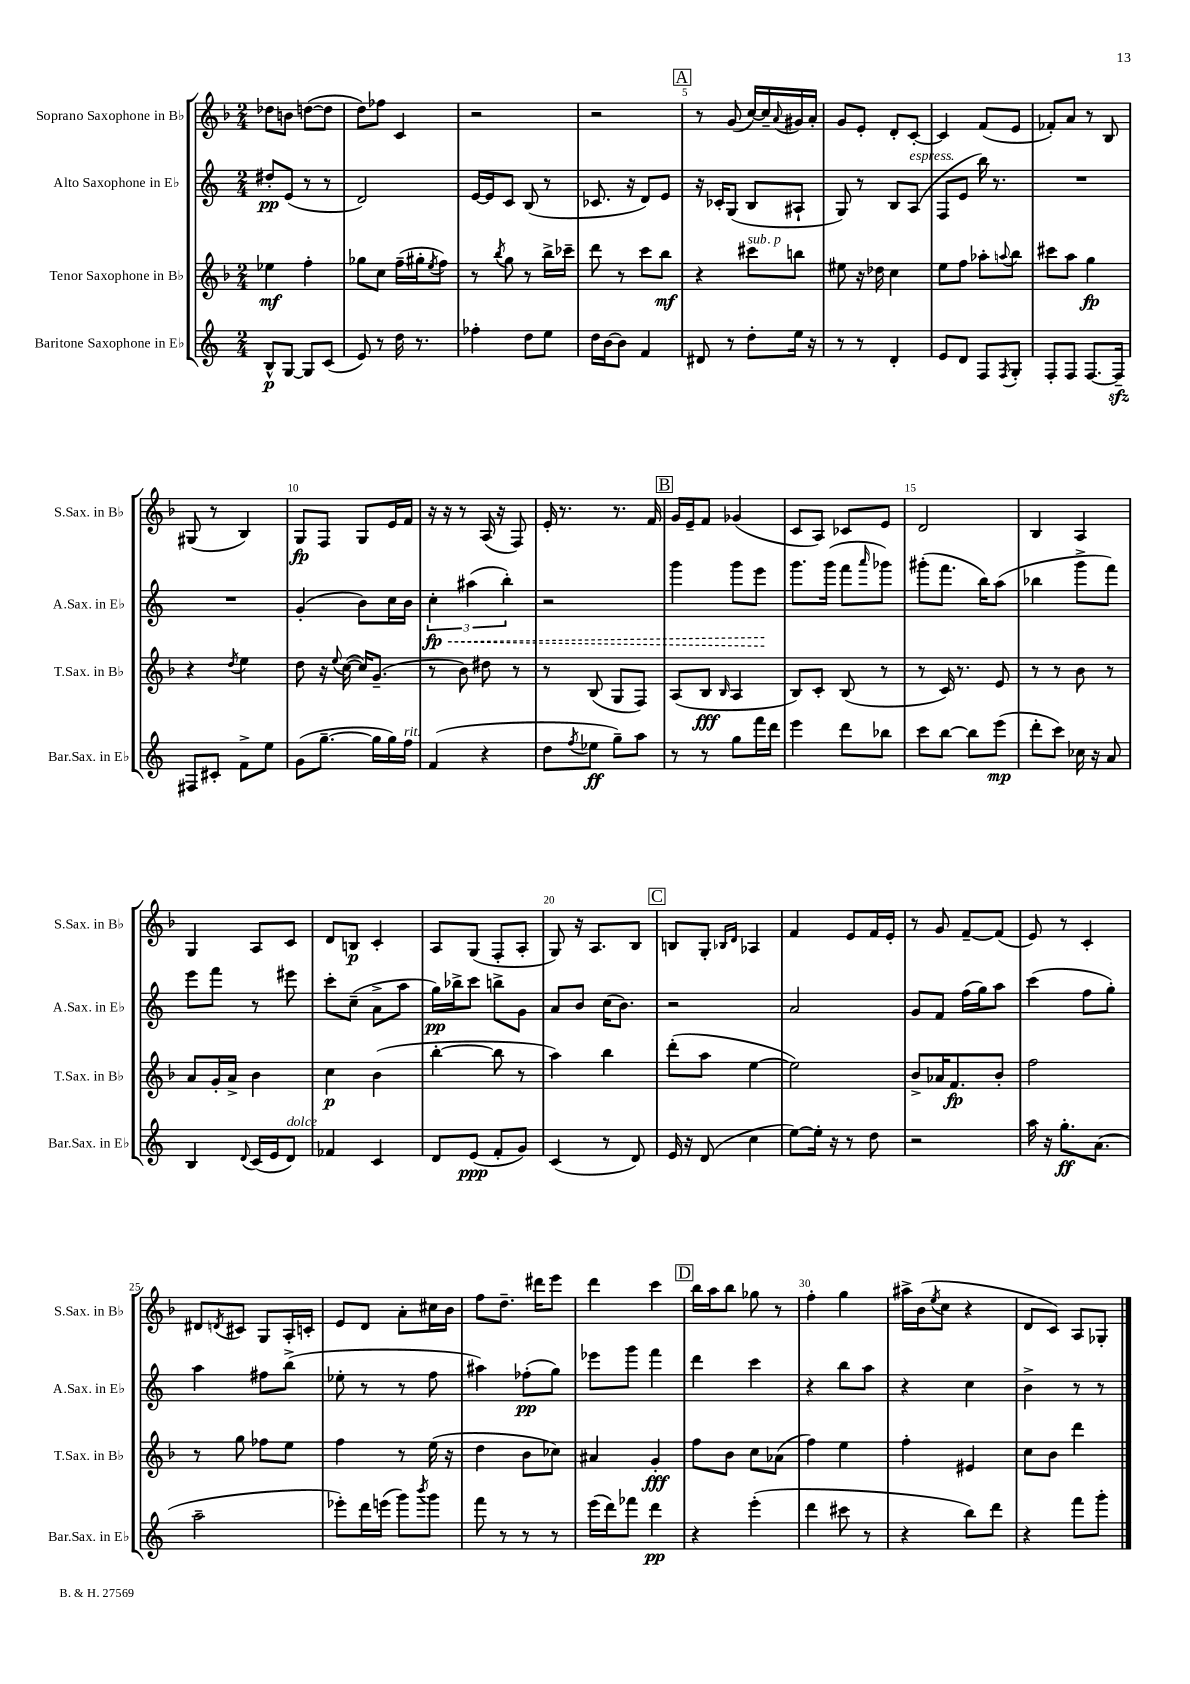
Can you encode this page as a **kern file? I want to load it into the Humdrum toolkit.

**kern	**dynam	**kern	**dynam	**kern	**dynam	**kern	**dynam
*part4	*part4	*part3	*part3	*part2	*part2	*part1	*part1
*staff4	*staff4	*staff3	*staff3	*staff2	*staff2	*staff1	*staff1
*I"Baritone Saxophone in E♭	*	*I"Tenor Saxophone in B♭	*	*I"Alto Saxophone in E♭	*	*I"Soprano Saxophone in B♭	*
*I'Bar.Sax. in E♭	*	*I'T.Sax. in B♭	*	*I'A.Sax. in E♭	*	*I'S.Sax. in B♭	*
*clefG2	*	*clefG2	*	*clefG2	*	*clefG2	*
*k[]	*	*k[b-]	*	*k[]	*	*k[b-]	*
*M2/4	*	*M2/4	*	*M2/4	*	*M2/4	*
=1	=1	=1	=1	=1	=1	=1	=1
8B^^/L	p	4ee-X\	mf	8dd#X'/L	pp	8dd-X\L	.
[8G/J	.	.	.	(8e/J	.	8bn\J	.
8G/L]	.	4ff'\	.	8r	.	([8ddn\L	.
(8c/J	.	.	.	8r	.	8dd\J]	.
=2	=2	=2	=2	=2	=2	=2	=2
8e/)	.	8gg-X\L	.	2d/)	.	8dd\L)	.
8r	.	8cc\J	.	.	.	8ff-X\J	.
16dd\	.	(16ff~\LL	.	.	.	4c/	.
8.r	.	16gg#X'\J	.	.	.	.	.
.	.	8qee/	.	.	.	.	.
.	.	8ff\J)	.	.	.	.	.
=3	=3	=3	=3	=3	=3	=3	=3
4ff-X'\	.	8r	.	[16e/LL	.	2r	.
.	.	.	.	16e/J]	.	.	.
.	.	8qbb-/	.	.	.	.	.
.	.	8gg\	.	8c/J	.	.	.
8dd\L	.	8r	.	(8B/	.	.	.
8ee\J	.	16bb-^\LL	.	8r	.	.	.
.	.	16ccc-X~\JJ	.	.	.	.	.
=4	=4	=4	=4	=4	=4	=4	=4
16dd\LL	.	8ddd\	.	8.c-X/	.	2r	.
[16b\J	.	.	.	.	.	.	.
8b\J]	.	8r	.	.	.	.	.
.	.	.	.	16r	.	.	.
4f/	.	8ccc\L	.	8d/L)	.	.	.
.	.	8bb-\J	mf	8e/J	.	.	.
!!LO:REH:place=s1:t=A
=5	=5	=5	=5	=5	=5	=5	=5
8d#X/	.	4r	.	16r	.	8r	.
.	.	.	.	16c-X'/KL	.	.	.
8r	.	.	.	(8G/J	.	(8g/	.
!	!	!LO:TX:a:i:t=sub. p	!	!	!	!	!
8dd'\L	.	8ccc#X\L	.	8B/L	.	[16cc/LL)	.
.	.	.	.	.	.	16cc~/]	.
.	.	.	.	.	.	8qqa/	.
16ee\Jk	.	8bbn\J	.	8A#X`/J	.	16g#X/	.
16r	.	.	.	.	.	16a'/JJ	.
=6	=6	=6	=6	=6	=6	=6	=6
8r	.	8ee#X\	.	8G/)	.	8g/L	.
8r	.	16r	.	8r	.	8e'/J	.
.	.	16dd-X\	.	.	.	.	.
4d'/	.	4cc\	.	8B/L	.	8d'/L	.
!	!	!	!	!LO:TX:a:i:t=espress.	!	!	!
.	.	.	.	(8A/J	.	[8c'/J	.
=7	=7	=7	=7	=7	=7	=7	=7
8e/L	.	8ee\L	.	8F/L	.	4c/]	.
8d/J	.	8ff\J	.	8e/J	.	.	.
8F/L	.	8aa-X'\L	.	16bb\)	.	(8f/L	.
.	.	.	.	8.r	.	.	.
8qF/	.	8qqaan/	.	.	.	.	.
8G'/J	.	8bb-\J	.	.	.	8e/J	.
=8	=8	=8	=8	=8	=8	=8	=8
8F'/L	.	8ccc#X\L	.	2r	.	8f-X'/L)	.
8F/J	.	8aa\J	.	.	.	8a/J	.
[8.F/L	.	4gg\	fp	.	.	8r	.
.	.	.	.	.	.	8B-/	.
16Fzz~/Jk]	.	.	.	.	.	.	.
!!LO:LB:g=z
=9	=9	=9	=9	=9	=9	=9	=9
8F#X/L	.	4r	.	2r	.	(8G#X/	.
8c#X'/J	.	.	.	.	.	8r	.
.	.	8qdd/	.	.	.	.	.
8f^\L	.	4ee\	.	.	.	4B-/)	.
8ee\J	.	.	.	.	.	.	.
=10	=10	=10	=10	=10	=10	=10	=10
(8g\L	.	8dd\	.	(4g'/	.	8G/L	fp
[8.gg~\J	.	16r	.	.	.	8F/J	.
.	.	8qqee/	.	.	.	.	.
.	.	([16cc\	.	.	.	.	.
.	.	16cc/KL])	.	8b\L)	.	8G/L	.
16gg\LL]	.	(8.g~/J	.	.	.	.	.
16gg\)	.	.	.	16cc\L	.	16e/L	.
!LO:TX:a:i:t=rit.	!	!	!	!	!	!	!
16ff\JJ	.	.	.	16b\JJ	.	16f/JJ	.
=11	=11	=11	=11	=11	=11	=11	=11
!	!	!	!	!	!LO:HP:b	!	!
(4f/	.	8r	.	6cc'\	< fp	16r	.
.	.	.	.	.	.	16r	.
.	.	8b-\)	.	.	.	8r	.
.	.	.	.	(6aa#X\	.	.	.
4r	.	8dd#X\	.	.	.	(16A/	.
.	.	.	.	.	.	16r	.
.	.	.	.	6bb'\)	.	.	.
.	.	8r	.	.	.	8F/)	.
=12	=12	=12	=12	=12	=12	=12	=12
8dd\L	.	8r	.	2r	.	16e'/	.
.	.	.	.	.	.	8.r	.
8qff/	.	.	.	.	.	.	.
8ee-X\J	ff	(8B-/	.	.	.	.	.
8gg~\L)	.	8G/L	.	.	.	8.r	.
8aa\J	.	8F/J)	.	.	.	.	.
.	.	.	.	.	.	16f/	.
!!LO:REH:place=s1:t=B
=13	=13	=13	=13	=13	=13	=13	=13
8r	.	(8A/L	.	4ggg\	.	16g/LL	.
.	.	.	.	.	.	16e~/J	.
8r	.	8B-/J	fff	.	.	8f/J	.
.	.	16qqB-/	.	.	.	.	.
8gg\L	.	4A/	.	8ggg\L	.	(4g-X/	.
16fff\L	.	.	.	8eee\J	.	.	.
16ddd\JJ	.	.	.	.	.	.	.
.	.	.	.	.	[	.	.
=14	=14	=14	=14	=14	=14	=14	=14
4eee\	.	8B-/L)	.	8.ggg\L	.	8c/L	.
.	.	8c'/J	.	.	.	8A/J)	.
.	.	.	.	(16ggg\Jk	.	.	.
8ddd\L	.	(8B-/	.	8fff\L	.	8c-X/L	.
.	.	.	.	16qqaaa/	.	.	.
8bb-X\J	.	8r	.	8ggg-X\J)	.	8e/J	.
=15	=15	=15	=15	=15	=15	=15	=15
8ccc\L	.	8r	.	(8ggg#X'\L	.	2d/	.
[8bb\J	.	16c/)	.	8.fff\J	.	.	.
.	.	8.r	.	.	.	.	.
8bb\L]	.	.	.	.	.	.	.
.	.	.	.	16bb\KL)	.	.	.
(8eee\J	mp	8e/	.	(8aa\J	.	.	.
=16	=16	=16	=16	=16	=16	=16	=16
8ddd'\L	.	8r	.	4bb-X\	.	4B-/	.
8ccc\J)	.	8r	.	.	.	.	.
16cc-X\	.	8b-\	.	8ggg^\L	.	4A/	.
16r	.	.	.	.	.	.	.
8a/	.	8r	.	8fff\J)	.	.	.
!!LO:LB:g=z
=17	=17	=17	=17	=17	=17	=17	=17
4B/	.	8a/L	.	8eee\L	.	4G/	.
.	.	16g'/L	.	8fff\J	.	.	.
.	.	16a^/JJ	.	.	.	.	.
8qqd/	.	.	.	.	.	.	.
(16c/LL	.	4b-\	.	8r	.	8A/L	.
16e/J	.	.	.	.	.	.	.
!LO:TX:a:i:t=dolce	!	!	!	!	!	!	!
8d/J)	.	.	.	8eee#X\	.	8c/J	.
=18	=18	=18	=18	=18	=18	=18	=18
4f-X/	.	4cc\	p	8ccc'\L	.	8d/L	.
.	.	.	.	(8cc~\J	.	8Bn/J	p
4c/	.	(4b-\	.	8a^\L	.	4c'/	.
.	.	.	.	8aa\J	.	.	.
=19	=19	=19	=19	=19	=19	=19	=19
8d/L	.	[4bb-'\	.	16gg\LL)	pp	8A/L	.
.	.	.	.	16bb-X^\J	.	.	.
(8e/J	ppp	.	.	8ccc\J	.	(8G/J	.
8f'/L	.	8bb-\]	.	8bbn^\L	.	8F'/L	.
8g/J)	.	8r	.	8g\J	.	8A'/J	.
=20	=20	=20	=20	=20	=20	=20	=20
(4c/	.	4aa\)	.	8a/L	.	8G/)	.
.	.	.	.	8b/J	.	16r	.
.	.	.	.	.	.	8.A/L	.
8r	.	4bb-\	.	(16cc\KL	.	.	.
.	.	.	.	8.b\J)	.	.	.
8d/)	.	.	.	.	.	8B-/J	.
!!LO:REH:place=s1:t=C
=21	=21	=21	=21	=21	=21	=21	=21
16e/	.	(8ddd'\L	.	2r	.	8Bn/L	.
16r	.	.	.	.	.	.	.
(8d/	.	8aa\J	.	.	.	8G'/J	.
.	.	.	.	.	.	16qqB-X/LL	.
.	.	.	.	.	.	16qqd/JJ	.
4cc\	.	[4ee\	.	.	.	4A-X/	.
=22	=22	=22	=22	=22	=22	=22	=22
[8ee\L)	.	2ee\])	.	2a/	.	4f/	.
16ee'\Jk]	.	.	.	.	.	.	.
16r	.	.	.	.	.	.	.
8r	.	.	.	.	.	8e/L	.
8dd\	.	.	.	.	.	16f/L	.
.	.	.	.	.	.	16e'/JJ	.
=23	=23	=23	=23	=23	=23	=23	=23
2r	.	8b-^/L	.	8g/L	.	8r	.
.	.	16a-X/K	.	8f/J	.	8g/	.
.	.	8.f/	fp	.	.	.	.
.	.	.	.	(16ff\LL	.	[8f~/L	.
.	.	.	.	16gg\J)	.	.	.
.	.	8b-'/J	.	8aa\J	.	(8f/J]	.
=24	=24	=24	=24	=24	=24	=24	=24
16aa\	.	2ff\	.	(4ccc\	.	8e/)	.
16r	.	.	.	.	.	.	.
8.gg'\L	ff	.	.	.	.	8r	.
.	.	.	.	8ff\L	.	4c'/	.
(8.a\J	.	.	.	.	.	.	.
.	.	.	.	8gg'\J)	.	.	.
!!LO:LB:g=z
=25	=25	=25	=25	=25	=25	=25	=25
2aa~\	.	8r	.	4aa\	.	8d#X/L	.
.	.	.	.	.	.	8qdn/	.
.	.	8gg\	.	.	.	8c#X/J	.
.	.	8ff-X\L	.	8ff#X\L	.	8G/L	.
.	.	8ee\J	.	(8bb^\J	.	16A'/L	.
.	.	.	.	.	.	16cn'/JJ	.
=26	=26	=26	=26	=26	=26	=26	=26
8eee-X'\L)	.	4ff\	.	8ee-X'\	.	8e/L	.
16ddd\L	.	.	.	8r	.	8d/J	.
(16eeen\JJ	.	.	.	.	.	.	.
8ggg\L)	.	8r	.	8r	.	8a'\L	.
8qbbb/	.	.	.	.	.	.	.
8ggg\J	.	(16ee\	.	8ff\	.	16cc#X\L	.
.	.	16r	.	.	.	16b-\JJ	.
=27	=27	=27	=27	=27	=27	=27	=27
8fff\	.	4dd\	.	4aa#X\)	.	8ff\L	.
8r	.	.	.	.	.	8.dd~\J	.
8r	.	8b-\L	.	(8ff-X'\L	pp	.	.
.	.	.	.	.	.	16ddd#X\KL	.
8r	.	8cc-X\J)	.	8gg\J)	.	8eee\J	.
=28	=28	=28	=28	=28	=28	=28	=28
(16eee\LL	.	4a#X/	.	8eee-X\L	.	4ddd\	.
16ddd\J)	.	.	.	.	.	.	.
8fff-X\J	.	.	.	8ggg\J	.	.	.
4ddd\	pp	4g'/	fff	4fff\	.	4ccc\	.
!!LO:REH:place=s1:t=D
=29	=29	=29	=29	=29	=29	=29	=29
4r	.	8ff\L	.	4ddd\	.	16bb-\LL	.
.	.	.	.	.	.	16aa\J	.
.	.	8b-\J	.	.	.	8bb-\J	.
(4eee'\	.	8cc\L	.	4ccc\	.	8gg-X\	.
.	.	(8a-X\J	.	.	.	8r	.
=30	=30	=30	=30	=30	=30	=30	=30
4ddd\	.	4ff\)	.	4r	.	4ff'\	.
8ccc#X\	.	4ee\	.	8bb\L	.	4gg\	.
8r	.	.	.	8aa\J	.	.	.
=31	=31	=31	=31	=31	=31	=31	=31
4r	.	4ff'\	.	4r	.	16aa#X^\LL	.
.	.	.	.	.	.	(16b-\J	.
.	.	.	.	.	.	8qee/	.
.	.	.	.	.	.	8cc\J	.
8bb\L)	.	4e#X/	.	4cc\	.	4r	.
8ddd\J	.	.	.	.	.	.	.
=32	=32	=32	=32	=32	=32	=32	=32
4r	.	8cc\L	.	4b^\	.	8d/L	.
.	.	8b-\J	.	.	.	8c/J)	.
8fff\L	.	4ddd\	.	8r	.	8A/L	.
8ggg'\J	.	.	.	8r	.	8G-X'/J	.
==	==	==	==	==	==	==	==
*-	*-	*-	*-	*-	*-	*-	*-
